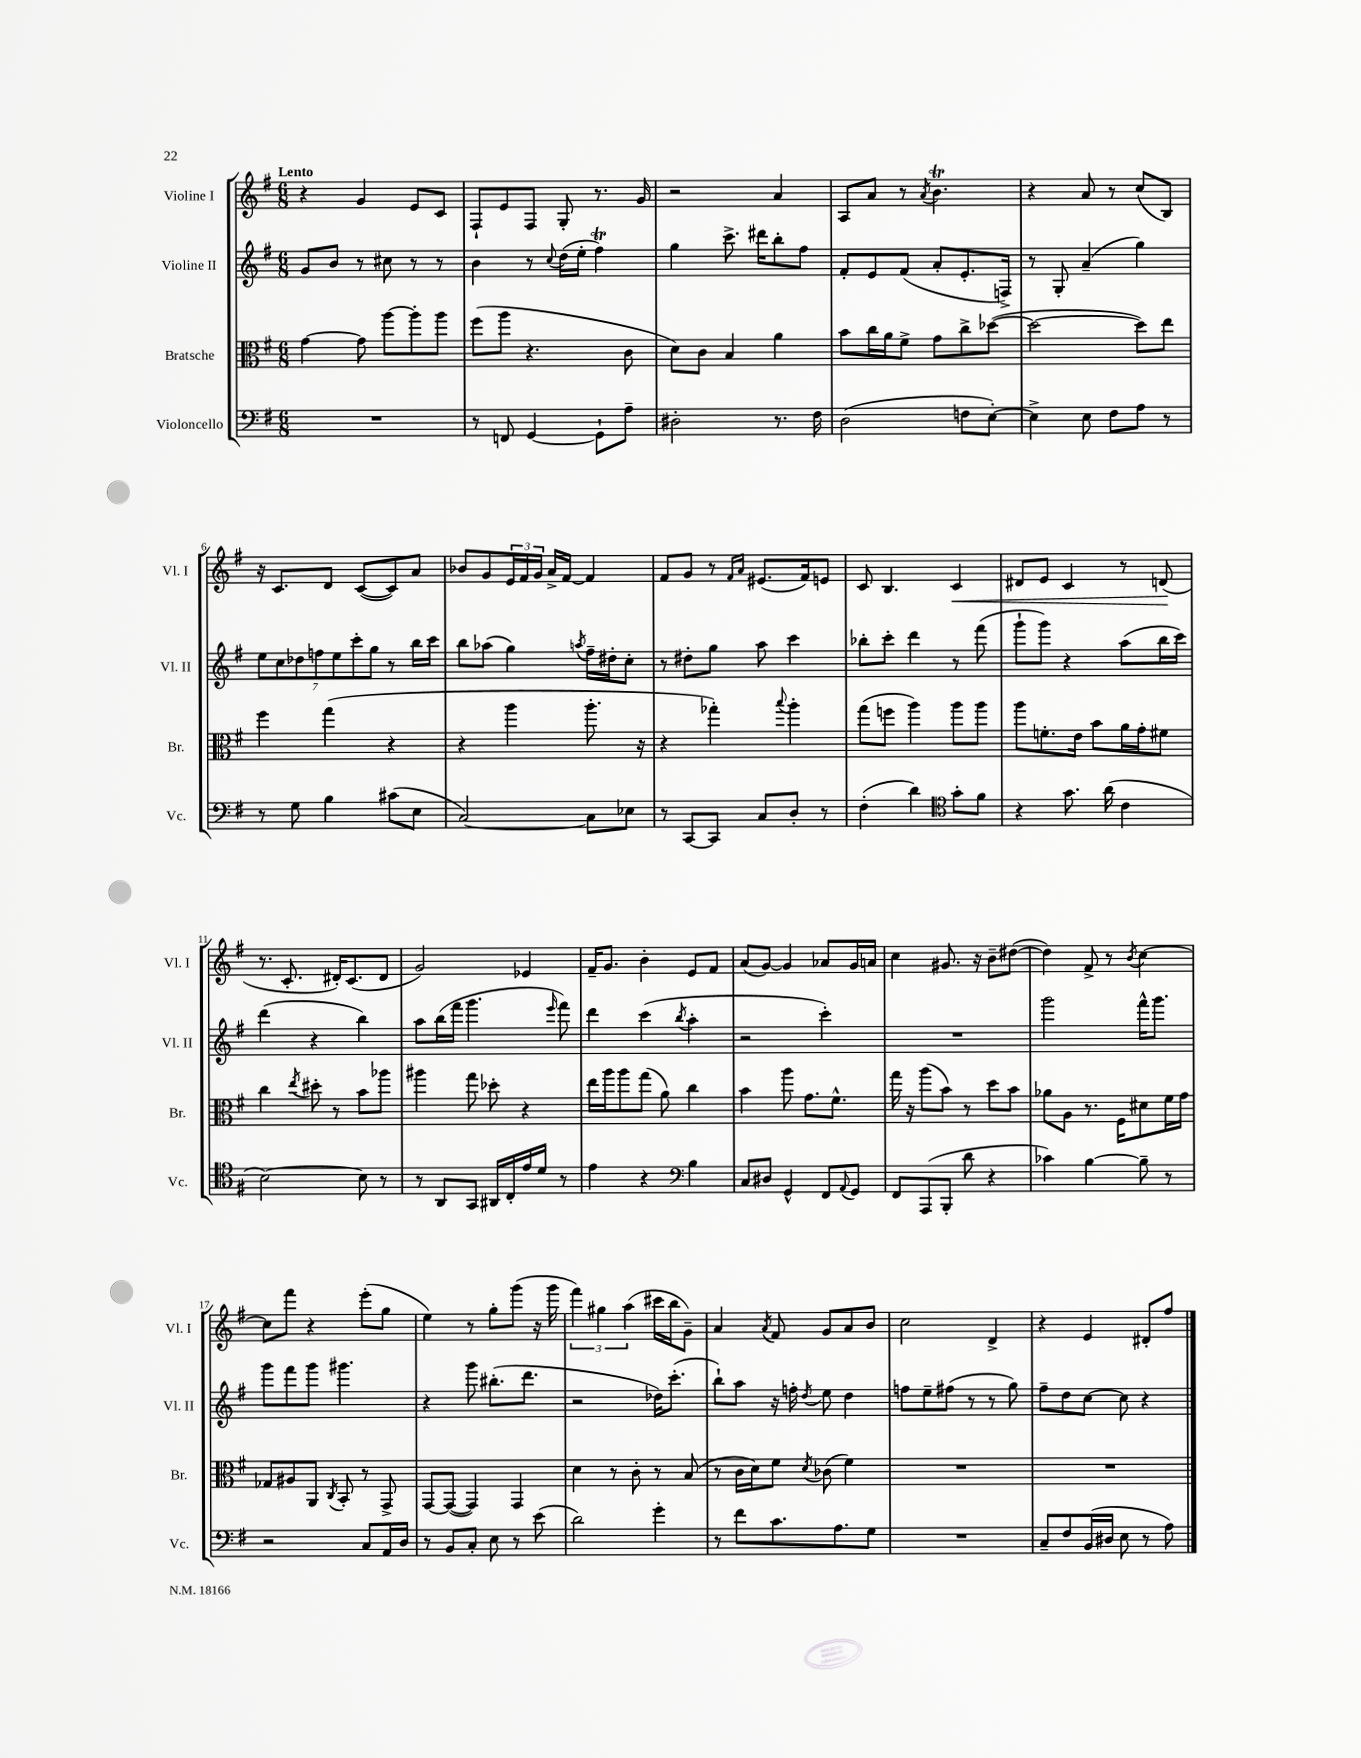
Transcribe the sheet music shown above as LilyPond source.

<<
\new StaffGroup <<
\new Staff = "s0" \with { instrumentName = "Violine I" shortInstrumentName = "Vl. I" } {
    \clef treble \key g \major \numericTimeSignature \time 6/8 \tempo "Lento"
    r4 g'4 e'8 c'8 |
    fis8-! e'8 fis8 g8-. r8. g'16 |
    r2 a'4 |
    a8 a'8 r8 \acciaccatura { a'8 } b'4.\trill |
    r4 a'8 r8 c''8( b8) |
    r16 c'8. d'8 c'8~( c'8) a'8 |
    bes'8 g'8 \tuplet 3/2 { e'16 fis'16 g'16 } a'16-> fis'16~ fis'4 |
    fis'8 g'8 r8 \grace { fis'16 a'16 } eis'8.( fis'16) e'8 |
    c'8 b4. c'4\< |
    dis'8 e'8 c'4 r8 d'8\!( |
    r8. c'8.-. dis'16-.) c'8.( dis'8 |
    g'2) ees'4 |
    fis'16-- g'8. b'4-. e'8 fis'8 |
    a'8( g'8~) g'4 aes'8 g'16 a'16 |
    c''4 gis'8. r16 b'8-- dis''8~( |
    dis''4) fis'8-> r8 \acciaccatura { b'8 } c''4~ |
    c''8 fis'''8 r4 e'''8-.( g''8 |
    e''4) r8 g''8-. g'''8( r16 g'''16 |
    \tuplet 3/2 { fis'''4) gis''4 a''4( } cis'''16 b''16 g'8--) |
    a'4 \acciaccatura { a'8 } fis'8 g'8 a'8 b'8 |
    c''2 d'4-> |
    r4 e'4 dis'8-. fis''8 \bar "|." |
}
\new Staff = "s1" \with { instrumentName = "Violine II" shortInstrumentName = "Vl. II" } {
    \clef treble \key g \major \numericTimeSignature \time 6/8
    g'8 b'8 r8 cis''8 r8 r8 |
    b'4 r8 \appoggiatura { c''8 } d''16( e''16-. fis''4\trill) |
    g''4 c'''8.-> dis'''16 b''8-. fis''8 |
    fis'8-. e'8 fis'8( a'8-. e'8.-. f16->) |
    r8 g8-. a'4--( g''4) |
    \tuplet 7/4 { e''8 c''8 des''8 f''8 e''8 c'''8-. g''8 } r8 b''16 c'''16 |
    b''8 aes''8( g''4) \acciaccatura { a''8 } fis''16-- dis''16-. c''8-. |
    r8 dis''8-. g''8 a''8 c'''4 |
    bes''8-. c'''8-. d'''4 r8 fis'''8( |
    g'''8-! g'''8) r4 a''8( b''16 c'''16) |
    d'''4( r4 b''4) |
    a''8 b''16( fis'''16 g'''4. \grace { e'''16 } fis'''8) |
    d'''4 c'''4( \acciaccatura { b''8 } a''4-. |
    r2 c'''4-.) |
    R2. |
    g'''2 fis'''16-^ g'''8. |
    g'''8 fis'''8 g'''8 gis'''4. |
    r4 g'''8 bis''8.-.( d'''8. |
    r2 des''16) c'''8.-.( |
    b''8-!) a''8 r16 f''16-. \acciaccatura { d''8 } e''8 d''4 |
    f''8 e''8-- fis''8( r8 r8 g''8) |
    fis''8-- d''8 c''8~ c''8 r4 \bar "|." |
}
\new Staff = "s2" \with { instrumentName = "Bratsche" shortInstrumentName = "Br." } {
    \clef alto \key g \major \numericTimeSignature \time 6/8
    g'4~ g'8 a''8~ a''8-. a''8 |
    fis''8( a''8 r4. c'8 |
    d'8) c'8 b4 a'4 |
    b'8 c''16 a'16 fis'8-> g'8 c''8-> des''8~( |
    des''2~ des''8) e''8 |
    fis''4 g''4( r4 |
    r4 a''4 a''8.-. r16 |
    r4 ges''4-.) \appoggiatura { b''8 } a''4-. |
    g''8( f''8 a''4) a''8 a''8 |
    a''8 f'8.-. e'16 b'8 a'16 g'16-. fis'8 |
    c''4 \acciaccatura { e''8 } dis''8-. r8 b'8 aes''8 |
    ais''4 g''8 des''8-. r4 |
    e''16 a''16 a''8 g''8( a'8) c''4 |
    b'4 a''8 g'8. fis'8.-^ |
    g''16 r16 a''8( b'8) r8 d''8 b'8 |
    aes'8 a8 r8. fis16 dis'8 fis'16 g'16 |
    ges8 ais8 a,8 \acciaccatura { c8 } b,8-. r8 g,8-> |
    g,8~ g,8~( g,4) g,4 |
    d'4 r8 c'8-. r8 b8( |
    r8 c'16 d'16) fis'8 \acciaccatura { d'8 } ces'8( fis'4) |
    R2. |
    R2. \bar "|." |
}
\new Staff = "s3" \with { instrumentName = "Violoncello" shortInstrumentName = "Vc." } {
    \clef bass \key g \major \numericTimeSignature \time 6/8
    R2. |
    r8 f,8 g,4~ g,8-! a8-- |
    dis2-. r8. fis16 |
    d2( f8 e8~-.) |
    e4-> e8 fis8 a8 r8 |
    r8 g8 b4 cis'8( e8 |
    c2~) c8 ees8 |
    r8 c,8~ c,8 c8 d8-. r8 |
    fis4-.( d'4) \clef tenor g'8-. fis'8 |
    r4 g'8. a'16( c'4 |
    b2~) b8 r8 |
    r8 a,8 g,8 ais,16 c16-. e'16 d'16 r8 |
    e'4 r4 \clef bass b4 |
    c8 dis8 g,4-^ fis,8 \appoggiatura { a,8 } g,8 |
    fis,8 a,,8( b,,8-. d'8 r4 |
    ces'4) b4~ b8-- r8 |
    r2 c8 a,16 d16 |
    r8 b,8 c8-. e8 r8 e'8( |
    d'2) g'4-. |
    r8 fis'8 c'8. a8. g8 |
    R2. |
    c8-- fis8 b,16( dis16 e8 r8 a8) \bar "|." |
}
>>
>>
